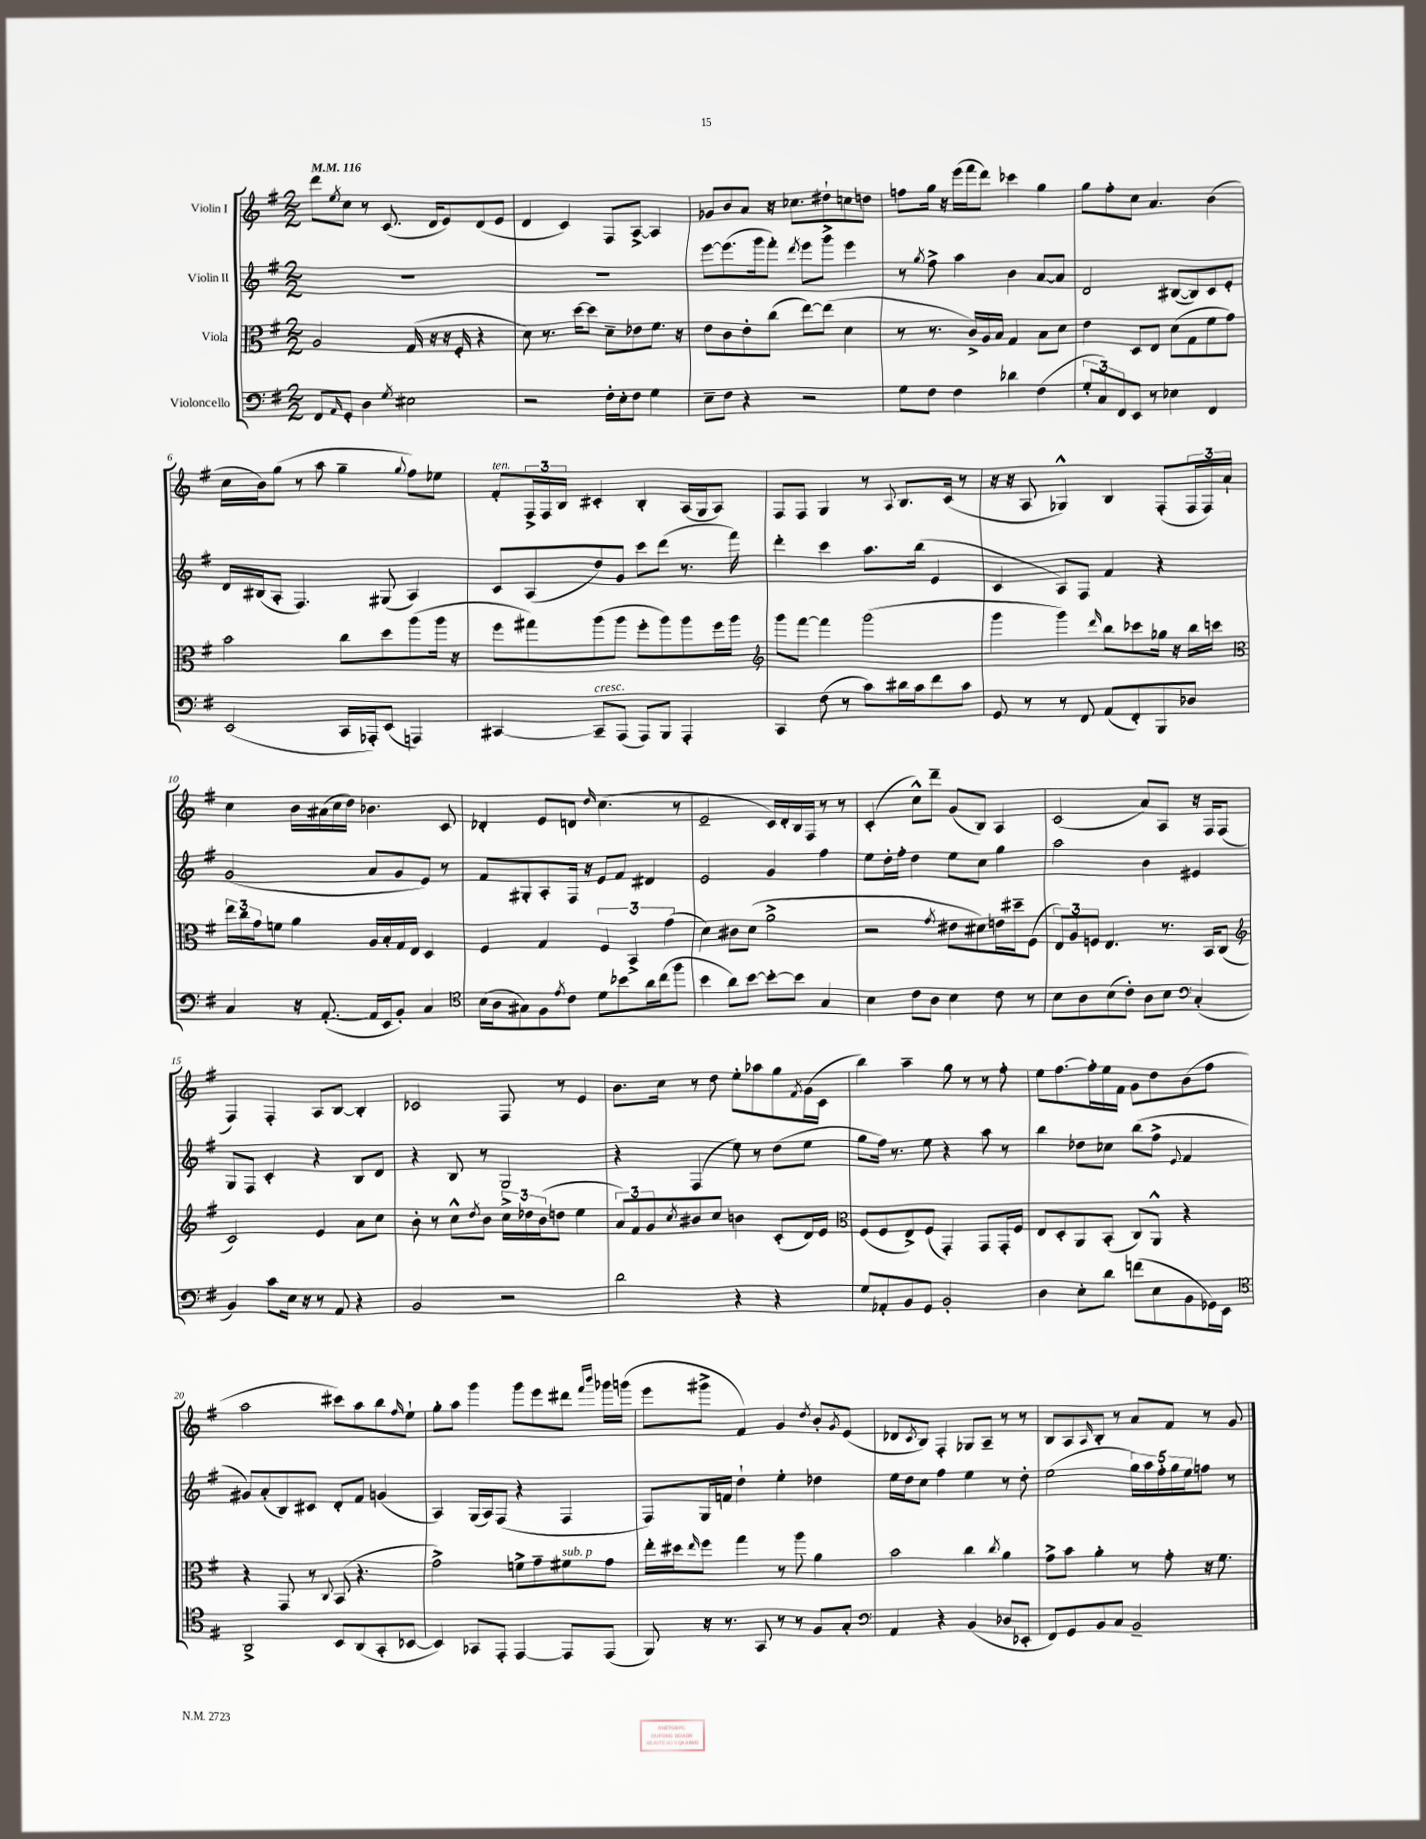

**kern	**kern	**kern	**kern
*staff4	*staff3	*staff2	*staff1
*clefF4	*clefC3	*clefG2	*clefG2
*k[f#]	*k[f#]	*k[f#]	*k[f#]
*M2/2	*M2/2	*M2/2	*M2/2
*MM116	*MM116	*MM116	*MM116
8FF#	2A	1r	8ddd
16qqAA	.	.	8qee
8GG'	.	.	8cc
4D	.	.	8r
.	.	.	(8.c
8qG	.	.	.
2E#	(16G	.	.
.	16r	.	16d
.	16r	.	8e)
.	16F#'	.	.
.	4r	.	(8d
.	.	.	8e
=	=	=	=
2r	8d)	1r	4d
.	8.r	.	.
.	.	.	4c)
.	[16dd	.	.
.	8dd]	.	.
16F#'	8d~	.	8F#
16E'	.	.	.
8F#	8e-	.	[8A^
4G	8.f#	.	4A]
.	16r	.	.
=	=	=	=
8E~	8e	[8eee	8g-
8F#	8c	(8.eee]	8b
4r	8e'	.	8a
.	.	16ggg	.
.	(8cc	8fff#')	16r
.	.	.	8.cc-
.	.	8qddd	.
2r	[8ee)	8eee	.
.	(8ee]	8ggg^	8dd#`
.	4d	4eee	8cc
.	.	.	8dd
=	=	=	=
8G	8r	8r	8ff
.	.	8qgg	.
8F#	8.r	8ff#^	16gg
.	.	.	16r
4F#	.	4aa	(16eee
.	16c^)	.	16fff#
.	16A	.	8ddd)
.	16B	.	.
4d-	4G	4b	4ccc-
(4F#	8B	[8a	4gg
.	8d	8a]	.
=	=	=	=
12G'	4e	2d	8gg
12C)	.	.	.
.	.	.	8ff#'
12FF#	.	.	.
8EE	8D	.	8cc
8r	8E	.	4.a
4E-	(8d	([8B#	.
.	8G	8B#])	.
4FF#	8f#	8c	(4b
.	8g)	8e'	.
=	=	=	=
(2EE	2b	16d	16cc
.	.	(16B#	16b)
.	.	8A'	(8gg
.	.	4.F#)	8r
.	.	.	8aa
16CC	8cc	.	4gg~
16AAA-')	.	.	.
(8EE	8dd	(8G#	.
.	.	.	8qqgg
4AAA)	(8aa	4A)	8ff#)
.	16aa	.	8ee-
.	16r	.	.
=	=	=	=
[4CC#	8ff#	8c	8f#'
.	8gg#)	(8A	24F#^
.	.	.	24F#
.	.	.	24B
8CC#~]	(8aa	8dd)	4c#'
(8AAA	8aa	8g	.
8AAA)	8ff#'	8ccc	4B'
8BBB	8aa)	(8ddd	.
4AAA'	8aa	8.r	(16A
.	.	.	16G
.	16ff#	.	8A)
.	16aa	16fff#)	.
=	=	=	=
*	*clefG2	*	*
4CC	8ggg	4ddd'	8F#
.	[8fff#	.	8F#
(8F#	4fff#]	4ccc	4G
8r	.	.	.
8c)	(2ggg	8.aa	8r
.	.	.	8qqA
16d#	.	.	8.B
16c	.	(16bb	.
8f#	.	4e	.
.	.	.	(16c
8c	.	.	8r
=	=	=	=
8GG	4ggg	4c	16r
.	.	.	16r
8r	.	.	8A
8r	4ggg)	8A)	4G-^^)
8FF#	.	8F#	.
.	16qqddd	.	.
(8AA	8bb	4f#	4B
8FF#')	8ccc-	.	.
8BBB	16gg-	4r	(8F#'
.	16r	.	.
8D-	16bb	.	24F#
.	.	.	24F#)
.	16ccc	.	.
.	.	.	24a`
=	=	=	=
*	*clefC3	*	*
4C	24ee	(2g	4cc
.	24cc	.	.
.	24g	.	.
.	8f	.	.
16r	4a	.	16b
([8.AA'	.	.	(16a#
.	.	.	16cc
.	.	.	16dd)
16AA]	16A	8a	4.b-
16EE	16B'	.	.
8BB')	16G	8g	.
.	16E	.	.
4C	4D	8e)	.
.	.	8r	8c
=	=	=	=
*clefC4	*	*	*
(16B	4F#	8f#	4d-'
16A	.	.	.
8G#)	.	8G#'	.
8F#	4G	8A'	8e
8qe	.	.	.
8c	.	16F#	8d
.	.	16r	.
.	.	.	16qqdd
8d	6F#	8e	(4.cc
8b-	.	8f#	.
.	6BB^	.	.
16a	.	4d#	.
(16cc	.	.	.
.	(6g	.	.
8ff#	.	.	8r
=	=	=	=
4b	4d)	2e	2e~
8a)	8c#	.	.
[8b	(8d	.	.
8b'_	2a^	4g	16c)
.	.	.	16d'
8b]	.	.	16B
.	.	.	16F#
4G	.	4ff#	8r
.	.	.	8r
=	=	=	=
4B	2r	8ee	(4c'
.	.	16dd'	.
.	.	16ff#'	.
8c	.	4dd	8cc^^)
8A	.	.	8ddd~
.	8qg	.	.
4B	8e#	8ee	(8g
.	8d#)	8cc	8B)
8c	16e	4gg	4A
.	16dd#~	.	.
8r	(8F#	.	.
=	=	=	=
8B	12E)	2aa	(2c
.	12A	.	.
8A	.	.	.
.	12F	.	.
(8B	4.E	.	.
8c')	.	.	.
8A	.	4b	8a)
8B	8.r	.	8A
*clefF4	*	*	*
(4C'	.	4e#	16r
.	16BB	.	16F#
.	(8C	.	(8F#
=	=	=	=
*	*clefG2	*	*
4BB)	2c)	8G	4F#)
.	.	8F#	.
8c	.	4c'	4F#'
16E	.	.	.
16r	.	.	.
8r	4e	4r	8A
8AA	.	.	[8B
4r	8a	8B	4B']
.	8cc	8d	.
=	=	=	=
2BB	8b'	4r	2c-
.	8r	.	.
.	8cc^^	8B	.
.	8qdd	.	.
.	8b	8r	.
2r	24cc^	2G	8F#
.	24dd-	.	.
.	(24b	.	.
.	8dd	.	8r
.	4ee	.	4e
=	=	=	=
2d	12a)	4r	8.b
.	12f#	.	.
.	12g	.	.
.	.	.	16cc
.	8qcc	.	.
.	8b#	(4F#	8r
.	8cc	.	8dd
4r	4b	8ee)	8ee'
.	.	8r	8aa-
4r	(8c'	(8dd	8gg
.	.	.	8qf#
.	16d)	8ee	(16g
.	16e	.	16c
=	=	=	=
*	*clefC3	*	*
8G	(8F#	8gg	4bb)
8AA-'	8F#	16ff#)	.
.	.	8.r	.
8BB	8E^)	.	4aa~
8GG	(8F#	8ee	.
2BB'	4GG')	4r	8gg
.	.	.	8r
.	8GG	8aa	8r
.	16GG'	8r	8ff#'
.	16F#	.	.
=	=	=	=
4D	8E	4bb	8ee
.	8D'	.	[8.ff#
8E'	8AA	8dd-	.
.	.	.	16ff#']
8d	(8BB'	8cc-	16ee
.	.	.	16f#
(8f	8C)	(8bb	8g
8E	8AA^^	8ff#^	8dd
.	.	8qqe	.
8BB	4r	4f#	(8b
16GG-)	.	.	8ff#
16EE	.	.	.
=	=	=	=
*clefC4	*	*	*
2AA^	4r	8g#)	2aa
.	.	(8a'	.
.	8GG	8B)	.
.	8r	8c#	.
.	8qqC	.	.
8BB	(8BB	8d'	8ccc#)
(8AA	4.r	8f#	8aa
8GG'	.	(4g	8bb
.	.	.	16qqff#
[8BB-	.	.	8ee`
=	=	=	=
4BB-])	2g^)	4A)	8gg'
.	.	.	8aa
8GG-	.	(16G	4ggg
.	.	16A)	.
8EE'	.	(8F#	.
[4EE	8f^	4r	8ggg
.	8g~	.	8eee
8EE]	8f#	4F#	8ddd#
.	.	.	16qqfff#
.	.	.	16qqbbb
(8EE	8g	.	16ggg-
.	.	.	(16ggg
=	=	=	=
8FF#)	16ee'	8F#)	8eee
.	16dd#	.	.
.	16qqee	.	.
16r	8ff#	16G	8ggg#^
8.r	.	16f	.
.	4gg	4dd`	4f#)
8GG	.	.	.
8r	8r	4ee'	4g
8r	8aa	.	.
.	.	.	8qdd
8F#	4a	4dd-	8b'
.	.	.	8qg
8G'	.	.	(8e
=	=	=	=
*clefF4	*	*	*
4AA	2b	16ee	8d-
.	.	16dd	.
.	.	.	8qc
.	.	8cc	8B)
4r	.	4ff#	4F#'
(4BB	4cc	4ee	8G-
.	.	.	8A~
.	8qcc	.	.
8D-	4a	8r	8r
8EE-'	.	8dd'	8r
=	=	=	=
8FF#)	8g^	(2ee	8B
8GG	8b	.	8A
.	.	.	16qqA
8BB	4a'	.	8B'
8C	.	.	8r
2BB~	8r	20gg)	8a
.	.	20aa	.
.	.	20ff#'	.
.	8g'	.	8f#
.	.	20gg	.
.	.	20ee	.
.	16r	8ff	8r
.	8.f#	.	.
.	.	8r	8g
==	==	==	==
*-	*-	*-	*-
